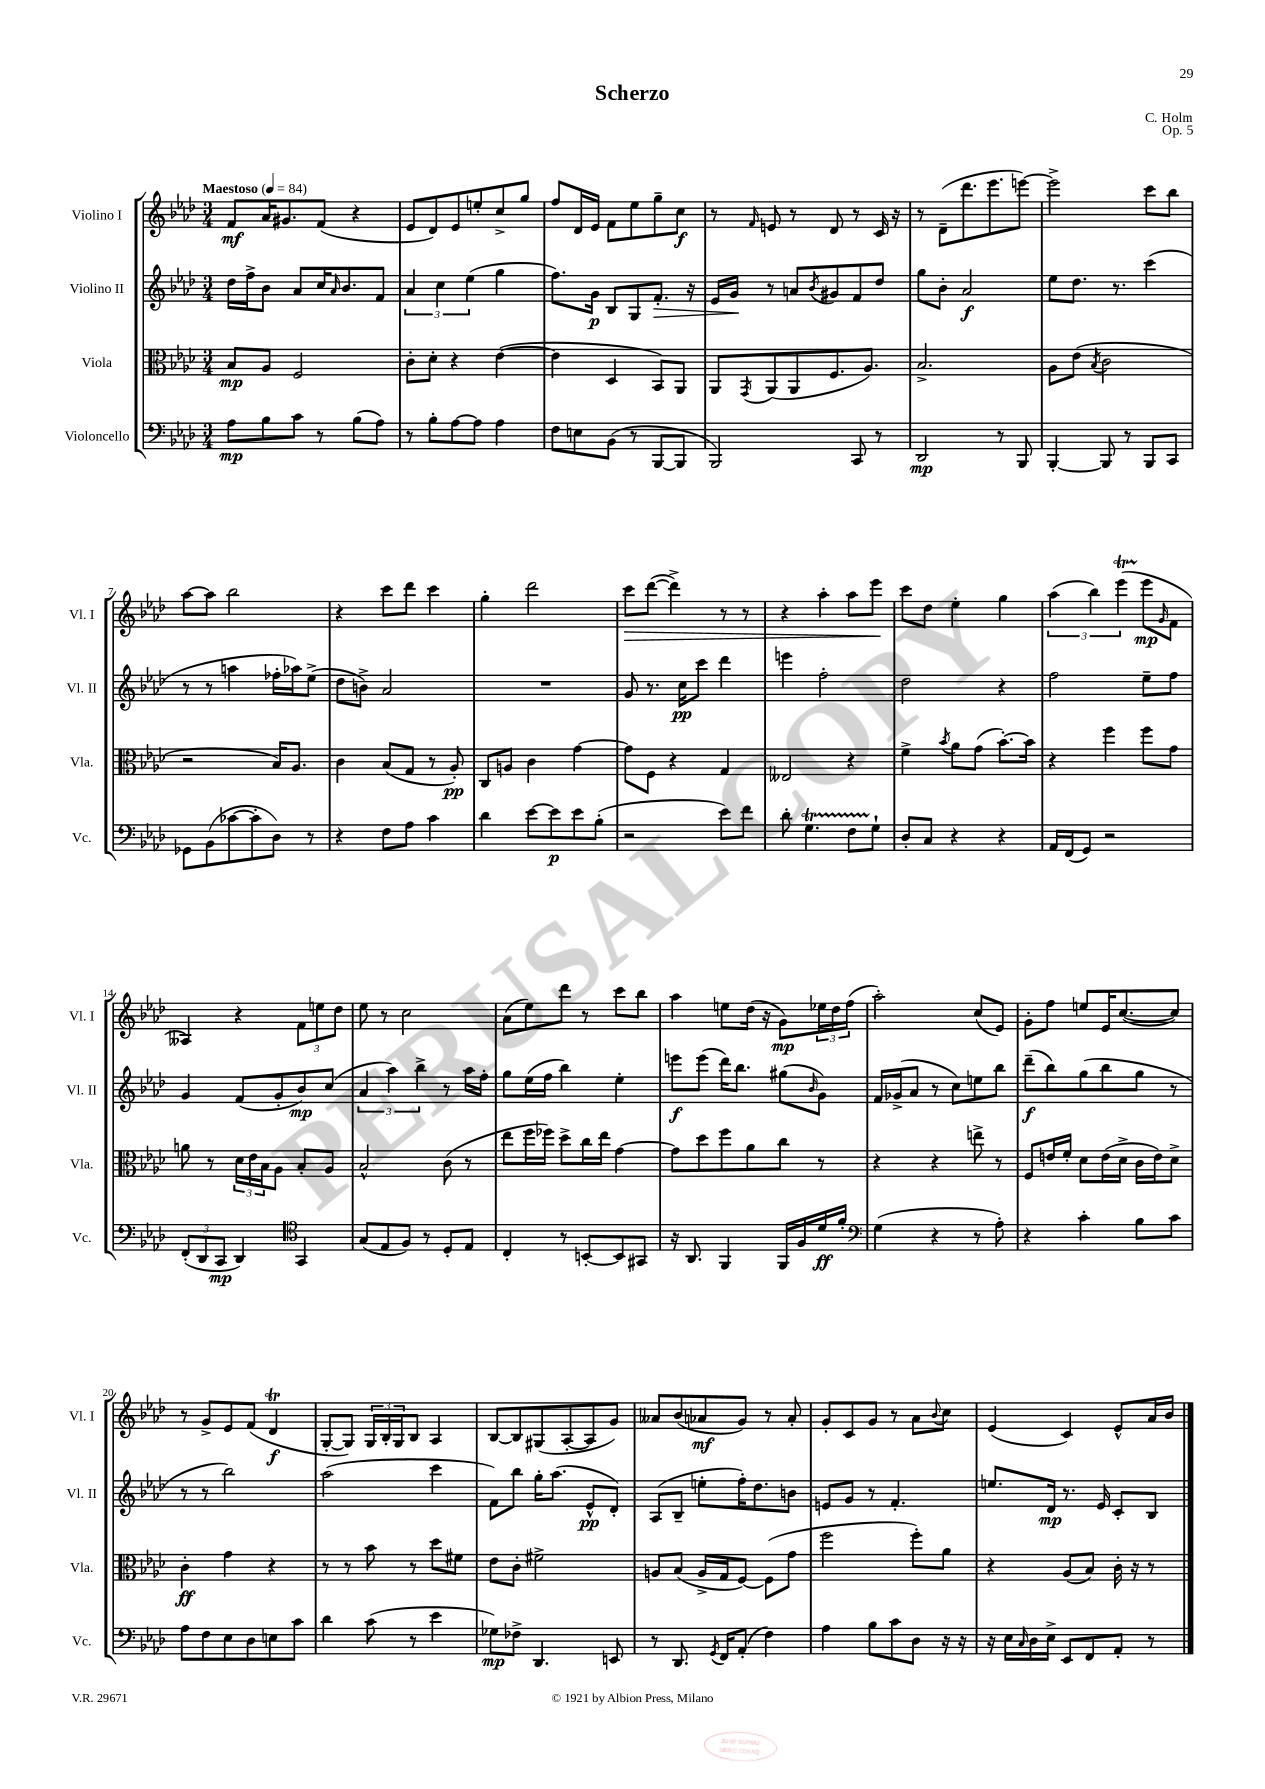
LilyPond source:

\header { title = "Scherzo" composer = "C. Holm" opus = "Op. 5" }
<<
\new StaffGroup <<
\new Staff = "s0" \with { instrumentName = "Violino I" shortInstrumentName = "Vl. I" } {
    \clef treble \key aes \major \numericTimeSignature \time 3/4 \tempo "Maestoso" 4 = 84
    f'8\mf aes'16 gis'8. f'8( r4 |
    ees'8 des'8) ees'8 e''8-. c''8-> g''8 |
    f''8 des'16 ees'16 f'8 ees''8 g''8-- c''8\f |
    r8 \grace { f'16 } e'8 r8 des'8 r8 c'16 r16 |
    r8 des'8--( des'''8. ees'''8. e'''8~) |
    e'''2-> c'''8 bes''8 |
    aes''8~ aes''8 bes''2 |
    r4 c'''8 des'''8 c'''4 |
    g''4-. des'''2 |
    c'''8\> des'''8~( des'''4->) r8 r8 |
    r4 aes''4-. aes''8 ees'''8\! |
    c'''8 des''8 ees''4-. g''4 |
    \tuplet 3/2 { aes''4( bes''4) ees'''4\startTrillSpan( } ees'''8\stopTrillSpan\mp \grace { g'16 } f'8 |
    aeses4) r4 \tuplet 3/2 { f'8 e''8 des''8 } |
    ees''8 r8 c''2 |
    aes'8( ees''8) des'''8 r8 c'''8 bes''8 |
    aes''4 e''8 des''16( r16 g'8\mp) \tuplet 3/2 { ees''16 des''16 f''16( } |
    aes''2-.) c''8( ees'8) |
    g'8-. f''8 e''8 ees'16 c''8.~( c''8) |
    r8 g'8-> ees'8 f'8( des'4\trill\f |
    g8~-. g8) \tuplet 3/2 { g16 bes16-. g16 } bes8 aes4 |
    bes8~ bes8 gis8( aes8~-. aes8 g'8) |
    aeses'8 bes'8( aes'8\mf g'8) r8 aes'8-. |
    g'8-. c'8 g'8 r8 aes'8 \appoggiatura { bes'8 } c''8 |
    ees'4( c'4) ees'8-^ aes'16 bes'16 \bar "|." |
}
\new Staff = "s1" \with { instrumentName = "Violino II" shortInstrumentName = "Vl. II" } {
    \clef treble \key aes \major \numericTimeSignature \time 3/4
    des''16 f''16-> bes'8 aes'8 c''16 \grace { aes'16 } bes'8. f'8 |
    \tuplet 3/2 { aes'4 c''4 ees''4( } g''4 |
    f''8.) g'16\p bes8 g8 f'8.-.\> r16 |
    ees'16 g'16\! r8 a'8 \acciaccatura { bes'8 } gis'8 f'8 des''8 |
    g''8 bes'8-. aes'2\f |
    ees''8 des''8. r8. c'''4( |
    r8 r8 a''4 fes''16-. aes''16) ees''8->( |
    des''8 b'8->) aes'2 |
    R2. |
    g'8 r8. c''16\pp c'''8 des'''4 |
    e'''4 f''2-. |
    des''2 r4 |
    f''2 ees''8-- f''8 |
    g'4 f'8( g'8-. bes'8\mp) c''8( |
    \tuplet 3/2 { aes'4 aes''4) bes''4-> } r8 aes''16 f''16-. |
    g''8 ees''16( f''16 bes''4) ees''4-. |
    e'''8\f e'''8( des'''16) bes''8. gis''8( \grace { bes'16 } g'8) |
    f'16 ges'16->( aes'8 r8 c''8) e''8 bes''8 |
    des'''8--\f( bes''8) g''8( bes''8 g''8 r8 |
    r8 r8 bes''2) |
    aes''2( c'''4 |
    f'8) bes''8 g''16-. aes''8.( ees'8-^\pp des'8-.) |
    aes8( bes8-- e''8-. f''16-.) des''8. b'8 |
    e'8 g'8 r8 f'4.-. |
    e''8. des'16\mp r8. ees'16 c'8-. bes8 \bar "|." |
}
\new Staff = "s2" \with { instrumentName = "Viola" shortInstrumentName = "Vla." } {
    \clef alto \key aes \major \numericTimeSignature \time 3/4
    bes8\mp aes8 f2 |
    c'8-. des'8-. r4 ees'4~( |
    ees'4 des4 bes,8) aes,8 |
    aes,8 \acciaccatura { g,8 } aes,8( aes,8 f8. aes8.) |
    bes2.-> |
    aes8 ees'8( \acciaccatura { bes8 } c'2 |
    r2 bes16) aes8. |
    c'4 bes8( g8 r8 aes8-.\pp) |
    c8 a8 c'4 g'4~ |
    g'8 f8 r4 g4 |
    eeses2 r4 |
    f'4-> \acciaccatura { bes'8 } aes'8 g'8( bes'8.~-.) bes'16 |
    r4 f''4 f''8 g'8 |
    a'8 r8 \tuplet 3/2 { des'16 ees'16 bes16 } aes8 bes8-. aes8 |
    bes2-^ c'8( r8 |
    ees''8 f''16 fes''16) des''8-> c''16 ees''16 g'4~ |
    g'8 des''8 f''8 aes'8 c''8 r8 |
    r4 r4 e''8-> r8 |
    f8 e'16 f'16-. des'8 e'16( des'16-> c'16 e'16) des'8-> |
    c'4-.\ff g'4 r4 |
    r8 r8 bes'8 r8 des''8 fis'8 |
    ees'8 c'8-. fis'2-> |
    a8 bes8( a16-> g16 f8~) f8( g'8 |
    f''2 f''8-.) aes'8 |
    r4 aes8( bes8) c'16-. r16 r8 \bar "|." |
}
\new Staff = "s3" \with { instrumentName = "Violoncello" shortInstrumentName = "Vc." } {
    \clef bass \key aes \major \numericTimeSignature \time 3/4
    aes8\mp bes8 c'8 r8 bes8( aes8) |
    r8 bes8-. aes8~ aes8 aes4 |
    f8 e8 bes,8( r8 bes,,8~ bes,,8 |
    bes,,2) c,8 r8 |
    des,2\mp r8 bes,,8 |
    bes,,4~-. bes,,8 r8 bes,,8 c,8 |
    ges,8 bes,8( ces'8~ ces'8-. des8) r8 |
    r4 f8 aes8 c'4 |
    des'4 ees'8~ ees'8\p ees'8 bes8-.( |
    r2 ees'8) f'8 |
    des'8-. g4.\startTrillSpan f8 g8-!\stopTrillSpan |
    des8-. c8 r4 r4 |
    aes,16 f,16( g,8) r2 |
    \tuplet 3/2 { f,8-.( des,8 c,8\mp } des,4) \clef tenor g,4 |
    g8( ees8 f8) r8 des8-. ees8 |
    c4-. r8 b,8~-. b,8 gis,8 |
    r16 aes,8. f,4 f,16 f16 des'16\ff f'16-. |
    \clef bass g4( r4 r8 aes8-.) |
    r4 c'4-. bes8 c'8 |
    aes8 f8 ees8 des8 e8 c'8 |
    des'4 c'8( r8 ees'4 |
    ges8\mp) fes8-> des,4. e,8 |
    r8 des,8. \acciaccatura { g,8 } f,16 aes,8-.( f4) |
    aes4 bes8 c'8 des8 r16 r16 |
    r16 ees16 \grace { c16 } des16 ees16-> ees,8 f,8 aes,8-. r8 \bar "|." |
}
>>
>>
